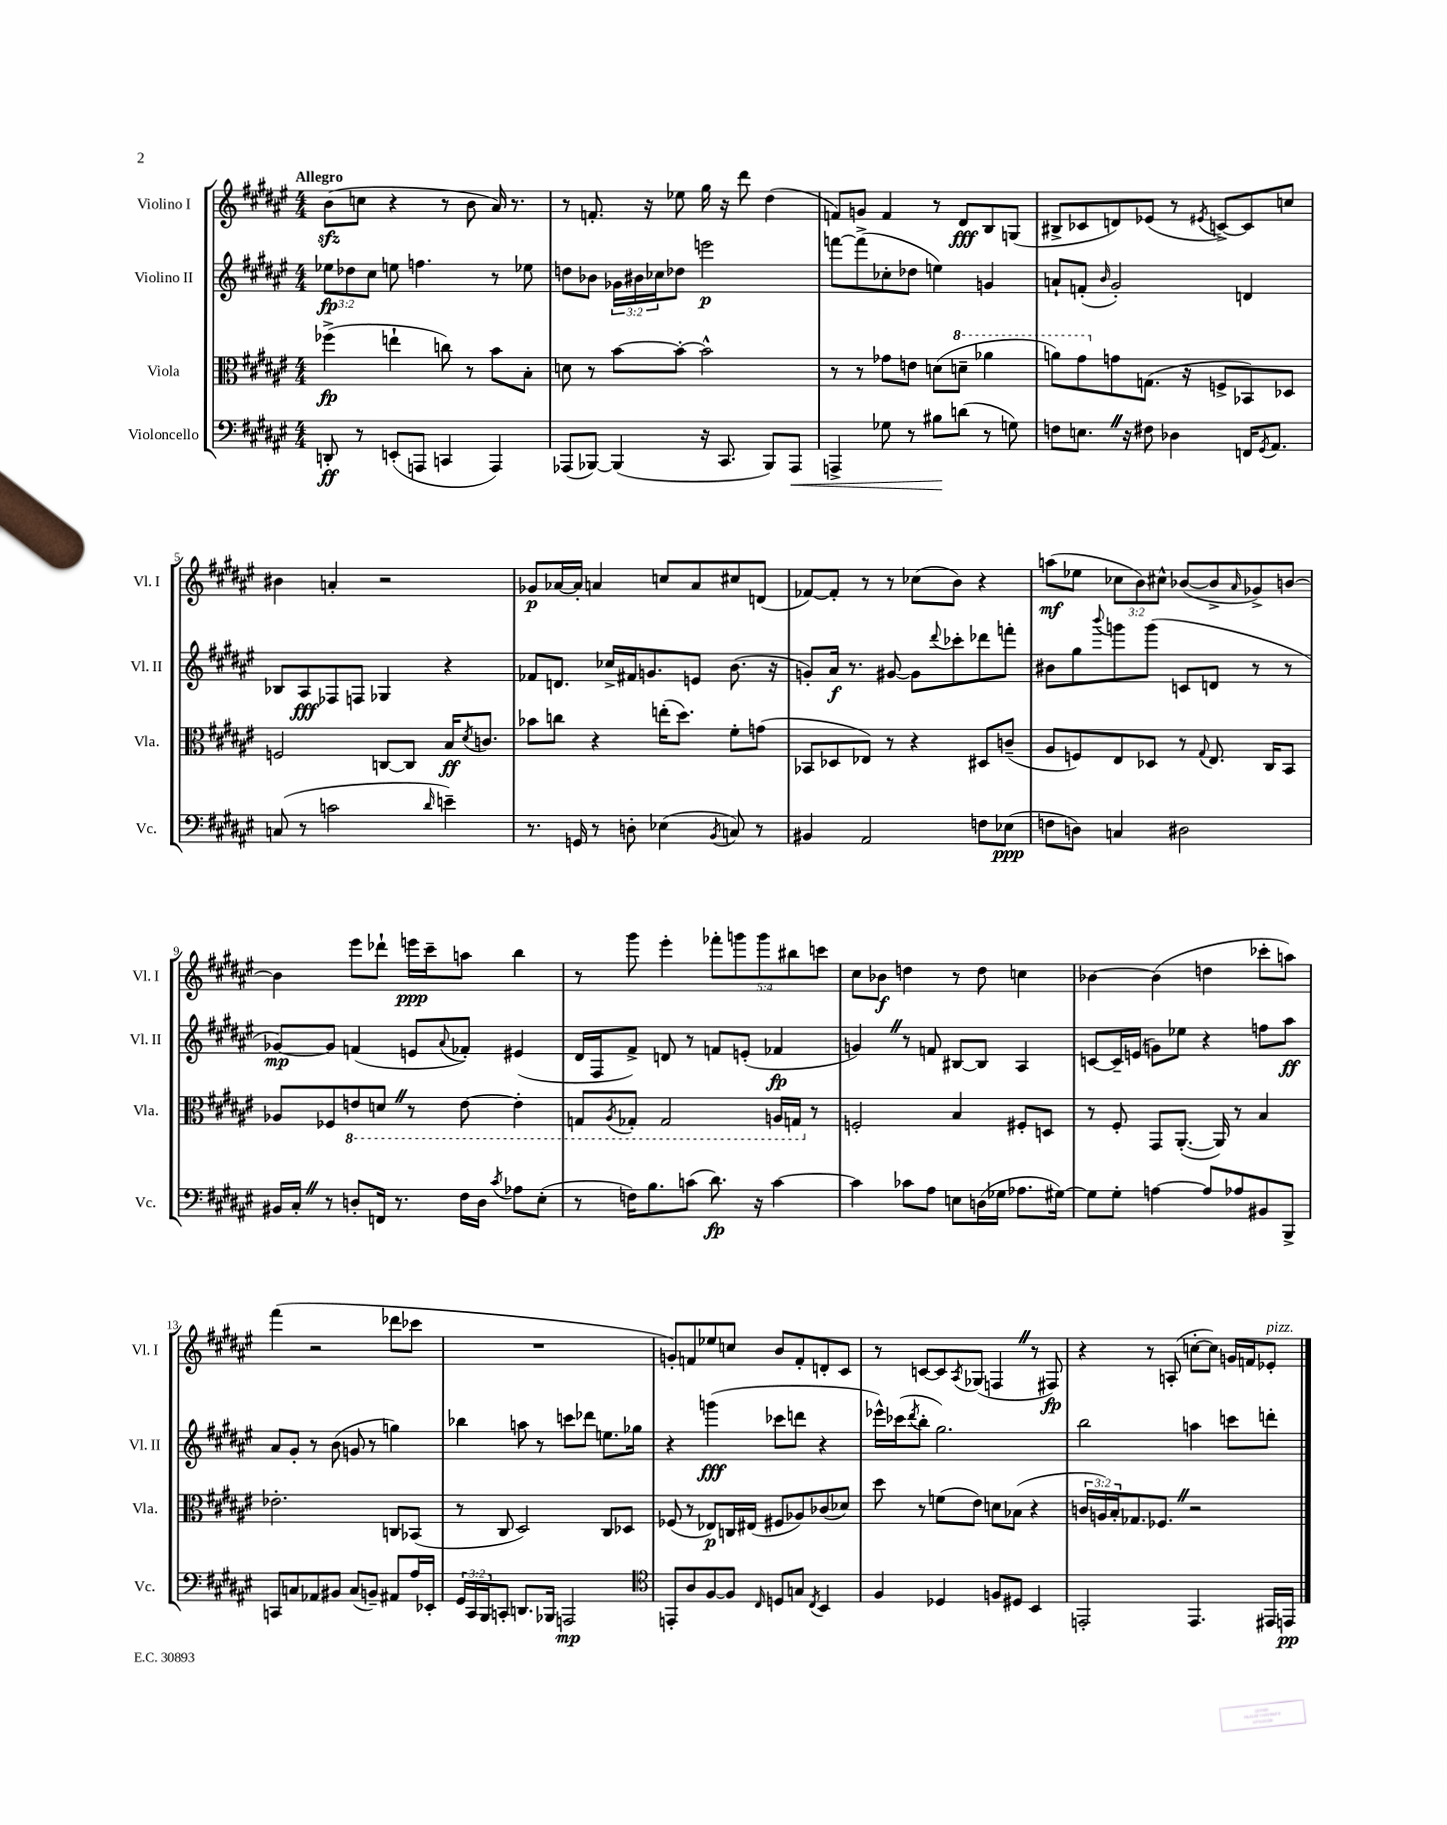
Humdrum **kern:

**kern	**kern	**kern	**kern
*staff4	*staff3	*staff2	*staff1
*clefF4	*clefC3	*clefG2	*clefG2
*k[f#c#g#d#a#e#]	*k[f#c#g#d#a#e#]	*k[f#c#g#d#a#e#]	*k[f#c#g#d#a#e#]
*M4/4	*M4/4	*M4/4	*M4/4
8DD'	(4ff-^	12ee-	(8b
.	.	12dd-	.
8r	.	.	8cc
.	.	12cc#	.
(8EE'	4ee`	8ee	4r
8AAA	.	4.ff	.
4CC	8cc)	.	8r
.	8r	.	8b
4AAA)	8b	8r	16a#)
.	.	.	8.r
.	8B'	8ee-	.
=	=	=	=
(8AAA-	8d	8dd	8r
[8BBB-)	8r	8b-	8.f'
(4BBB-]	[8b	24g-	.
.	.	24b#	.
.	.	.	16r
.	.	24cc-	.
.	8b'_	8dd-	8ee-
16r	2b^^]	2eee	16gg#
8.CC#	.	.	16r
.	.	.	8ddd#
8BBB-)	.	.	(4dd#
8AAA-	.	.	.
=	=	=	=
4AAA^	8r	[8fff	8f)
.	8r	(8fff^]	8g
8G-	8g-	8cc-'	4f
8r	8e	8dd-	.
8B#	(8d	4ee)	8r
(8d	8dd~	.	8d#
8r	4aa-	4g	8B
8G)	.	.	(8G
=	=	=	=
8F	8aa)	8a`	8B#^
8.E	8gg#	(8f'	8c-
.	.	16qqb	.
.	8g	2g#')	8d)
16r	.	.	.
8F#	(8.G	.	(8e-
4D-	.	.	8r
.	16r	.	.
.	.	.	8qe#
.	8F^	.	[8c^)
16FF	8BB-)	4d	8c]
8qGG#	.	.	.
8.AA#	.	.	.
.	8D-	.	8cc
=	=	=	=
(8C	2F	8B-	4b#
8r	.	8A#	.
2c	.	8F-	4a'
.	.	8F	.
.	[8C	4G-	2r
.	8C]	.	.
16qqd#	.	.	.
4e~)	16B	4r	.
.	8qd#	.	.
.	8.c	.	.
=	=	=	=
8.r	8b-	8f-	8g-
.	8cc	8.d	[16a-
16GG	.	.	16a-']
8r	4r	.	4a
.	.	16cc-^	.
8D'	.	16f#	.
.	.	8.g	.
(4E-	(16ee'	.	8cc
.	8.dd#)	.	.
.	.	8e	8a
8qBB	.	.	.
8C)	8f#'	(8.b	8cc#
8r	(8g	.	(8d
.	.	16r	.
=	=	=	=
4BB#	8BB-	8g')	[8f-)
.	8D-	16a#	8f-']
.	.	8.r	.
2AA#	8E-)	.	8r
.	8r	[8g#	8r
.	4r	8g#]	(8cc-
.	.	8qqddd#	.
.	.	8ccc-'	8b)
8F	8D#	8ddd-	4r
(8E-	(8c~	8fff'	.
=	=	=	=
8F	8A#	8b#	(8aa
8D)	8F)	8gg#	8ee-
.	.	8qqbbb	.
4C	8E#	8ggg	12cc-
.	.	.	12b)
.	8D-	(8ggg	.
.	.	.	12cc#^^
2D#	8r	8c	([8b-
.	8qqG#	.	.
.	8.E#	8d	8b-^]
.	.	.	16qqa#
.	.	8r	8g-^)
.	16C#	.	.
.	8BB	8r	[8b
=	=	=	=
16BB#	8A-	[8g-)	4b]
16C#'	.	.	.
8r	8F-	8g-]	.
8D'	8E	(4f	8eee#
16FF	8D	.	8ddd-`
8.r	.	.	.
.	8r	8e	16eee
.	.	.	16ccc#~
.	.	8qqa#	.
16F#	[8E	8f-')	8aa
16D	.	.	.
8qc#	.	.	.
8A-	4E']	(4e#	4bb
(8E#'	.	.	.
=	=	=	=
8r	8GG	16d#	8r
.	.	16F#	.
.	8qAA#	.	.
16F)	8GG-'	8f#^)	8ggg#
8.B	.	.	.
.	2GG-	8d	4eee#'
(8c	.	8r	.
8.d#)	.	8f	10fff-'
.	.	.	10ggg
.	.	(8e'	.
16r	.	.	.
.	.	.	10ggg
[4c	16AA	4f-	.
.	.	.	10bb#
.	16GG	.	.
.	8r	.	.
.	.	.	10ccc
=	=	=	=
4c]	2F'	4g)	8cc#
.	.	.	8b-
8c-	.	8r	4dd
8A#	.	8f	.
8E	4B	[8B#	8r
(16D	.	8B#]	8dd
16G-	.	.	.
8.A-	8F#'	4A#	4cc
.	8D	.	.
[16G#)	.	.	.
=	=	=	=
8G#]	8r	[8c	[4b-
8G#'	8F#'	16c~]	.
.	.	(16e	.
[4A	8GG#	8g)	(4b-]
.	([8.AA#'	8ee-	.
8A]	.	4r	4dd
.	16AA#])	.	.
8A-	8r	.	.
8BB#	4B	8ff	8ccc-'
8BBB^	.	8aa#	8aa)
=	=	=	=
8CC	2.e-'	8a#	(4fff#
8C	.	8g#'	.
8AA-	.	8r	2r
8BB#	.	(8b	.
(8C	.	8g	.
8BB~)	.	8r	.
8AA#	8C	4gg)	8ddd-
16A#	(8BB-	.	8ccc-
16EE-'	.	.	.
=	=	=	=
24GG#	8r	4bb-	1r
24CC#	.	.	.
24BBB	.	.	.
8CC'	8C#	.	.
8.DD	2D#)	8aa	.
.	.	8r	.
16BBB-	.	.	.
2AAA	.	8ccc	.
.	.	8ddd-	.
.	8C#	8.ee	.
.	8D-	.	.
.	.	16gg-	.
=	=	=	=
*clefC4	*	*	*
8EE'	(8F-	4r	8g')
8A#	8r	.	8f
[8F#	8E-)	(4ggg	8ee-
8F#]	16C	.	8cc
.	(16E#	.	.
16qqC#	.	.	.
8D	8F#	8ccc-	8b
8G	8A-)	8ddd	8f'
8qC#	.	.	.
4BB	(8c-	4r	8d'
.	8d-)	.	8c#
=	=	=	=
4F#	8dd#	16eee-^^)	8r
.	.	(16ccc-	.
.	.	8qddd#	.
.	8r	8bb'	[8c
4D-	(8f	2.gg#)	8c]
.	.	.	8qA#
.	8e#)	.	(8G-
8F	8d	.	4F
8D#	(8B-	.	.
4BB	4r	.	8r
.	.	.	8F#)
=	=	=	=
2EE'	24c	2bb	4r
.	24A)	.	.
.	24B'	.	.
.	8.G-	.	.
.	.	.	8r
.	8.F-	.	.
.	.	.	(8A'
4.EE	2r	4aa	[8cc'
.	.	.	8cc])
.	.	8ccc	16g
.	.	.	16f
16EE#	.	8ddd'	8e-'
16EE	.	.	.
==	==	==	==
*-	*-	*-	*-
